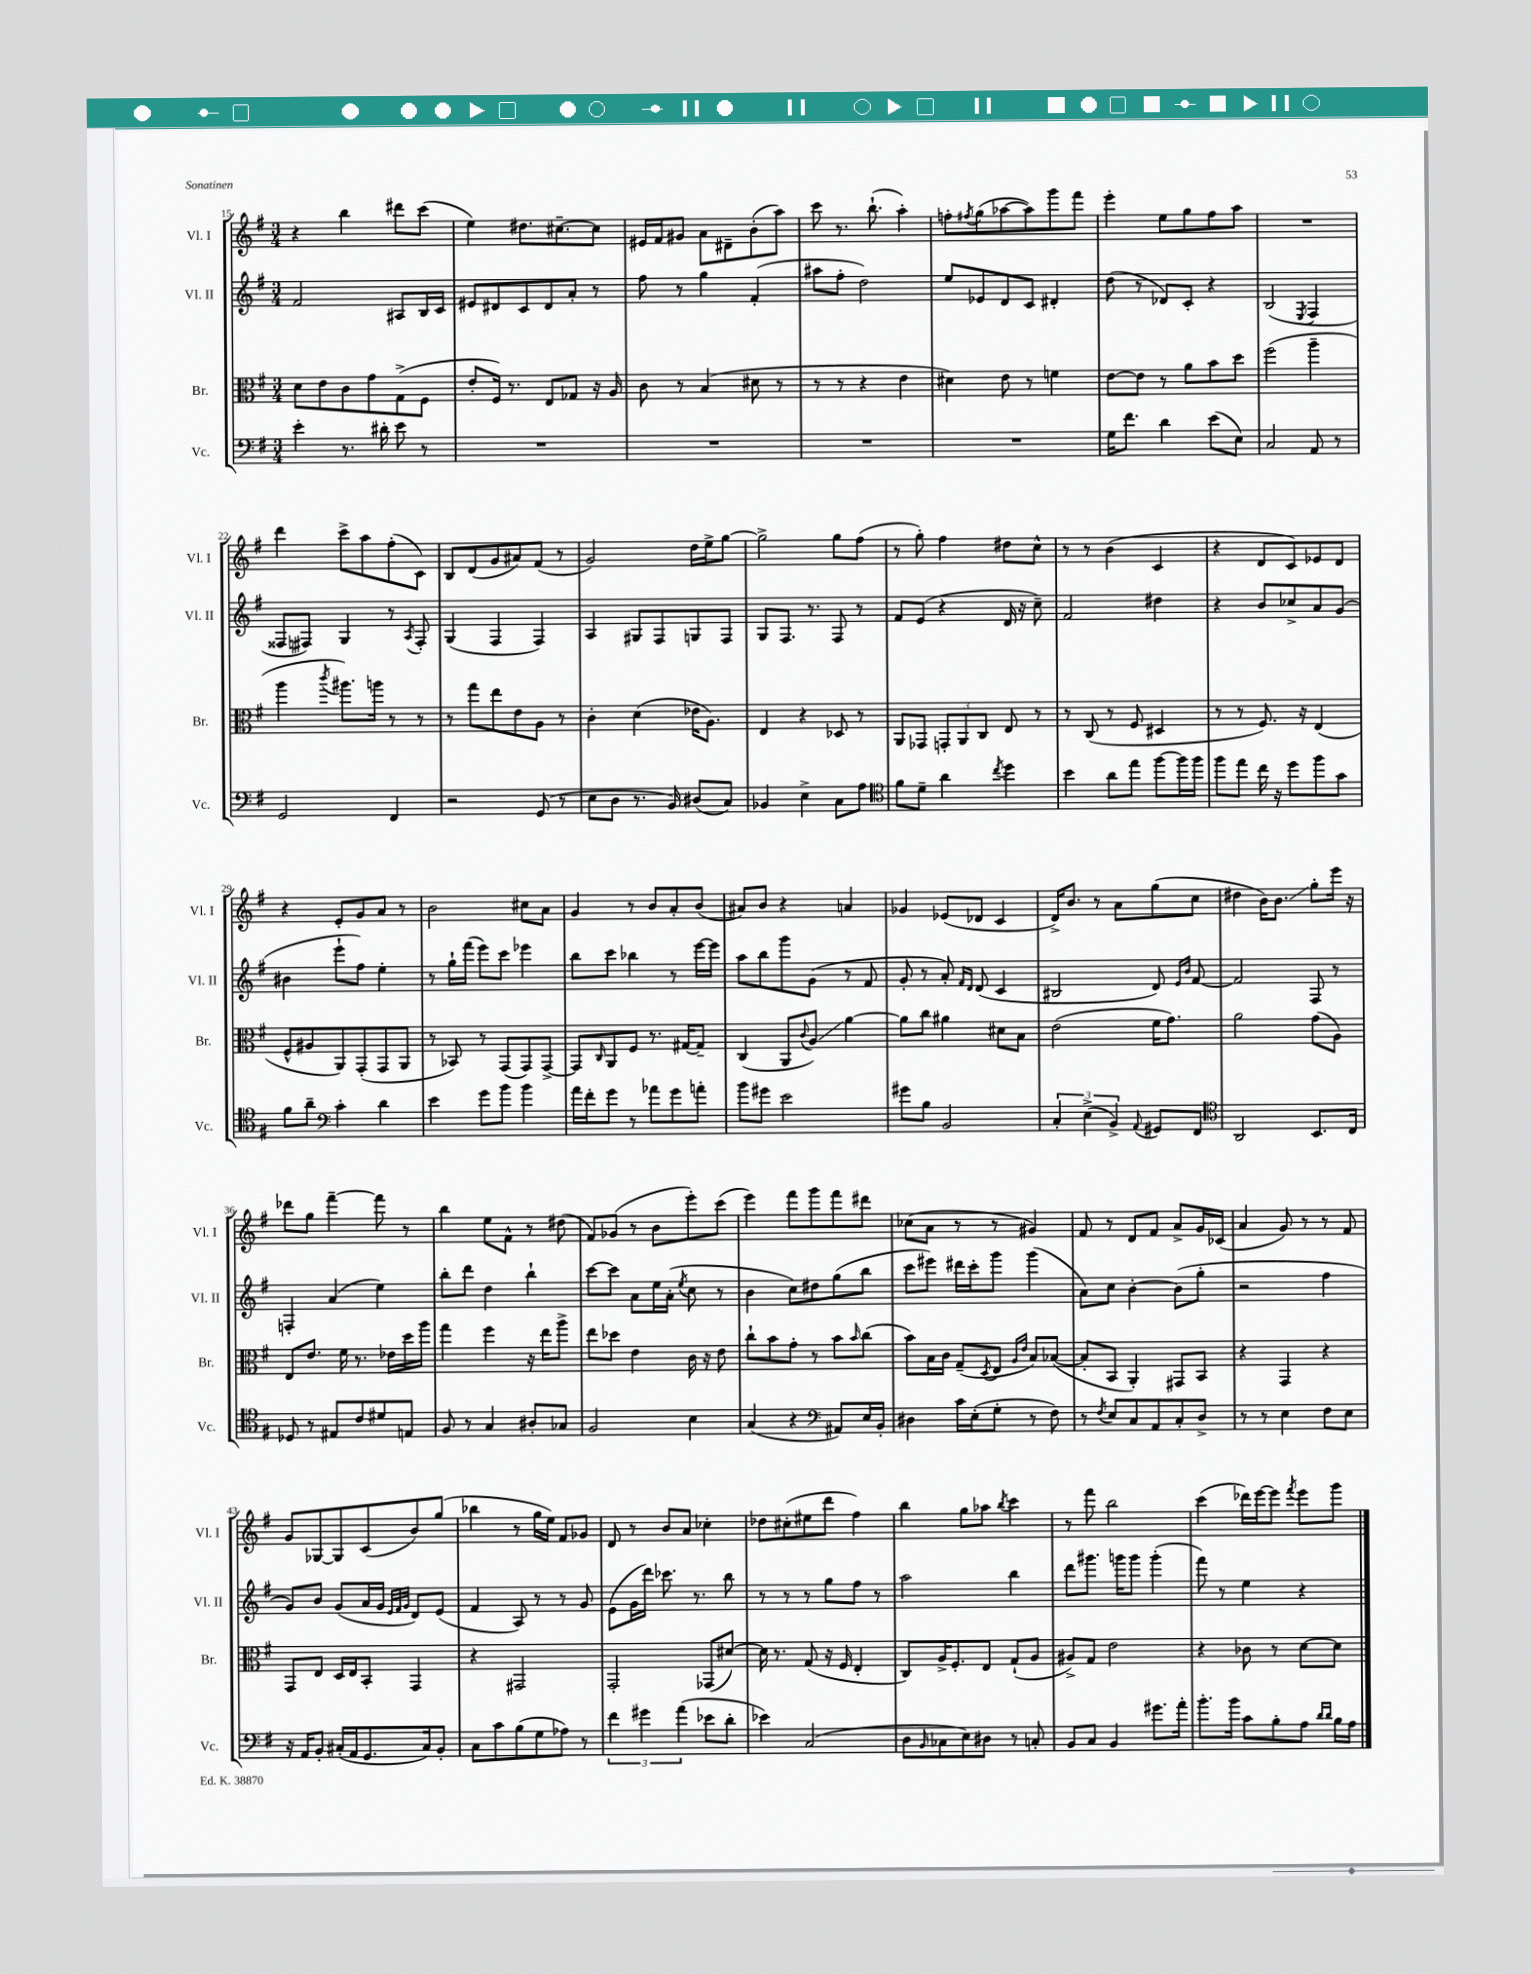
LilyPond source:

<<
\new StaffGroup <<
\new Staff = "s0" \with { instrumentName = "Vl. I" shortInstrumentName = "Vl. I" } {
    \clef treble \key g \major \numericTimeSignature \time 3/4
    r4 b''4 dis'''8 c'''8( |
    e''4) dis''8. cis''8.~-- cis''8 |
    eis'16 fis'16 gis'8 a'8 dis'8-- b'8-.( a''8) |
    c'''8 r8. b''8.-!( a''4-.) |
    f''8-. \acciaccatura { fis''8 } g''8( aes''8~ aes''8) g'''8 fis'''8 |
    e'''4-. e''8 g''8 fis''8 a''8 |
    R2. |
    d'''4 c'''8-> a''8 fis''8-.( c'8) |
    b8 d'8( g'8 ais'8) fis'8( r8 |
    g'2) d''16 e''16-> g''8~ |
    g''2-> g''8 fis''8( |
    r8 g''8-.) fis''4 dis''8 c''8-^ |
    r8 r8 b'4( c'4 |
    r4 d'8 c'8) ees'8 d'8 |
    r4 e'8-. g'8 a'8 r8 |
    b'2 cis''8 a'8 |
    g'4 r8 b'8 a'8-. b'8( |
    ais'8) b'8 r4 a'4 |
    ges'4 ees'8( des'8 c'4 |
    d'16->) b'8. r8 a'8 g''8( c''8 |
    dis''4 b'16) b'8.\glissando g''8-. e'''16 r16 |
    des'''8 g''8 fis'''4~-- fis'''8 r8 |
    b''4 e''8 fis'8-^ r8 dis''8( |
    fis'8) ges'8( r8 b'8 e'''8-.) c'''8( |
    e'''4) fis'''8 g'''8 fis'''8 dis'''8 |
    ces''8( a'8 r8 r8 gis'4) |
    fis'8 r8 d'8 fis'8 a'8-> g'16 ces'16( |
    a'4 g'8) r8 r8 fis'8 |
    g'8 ges8~ ges8 c'8( b'8) g''8( |
    bes''4 r8 g''16 e''16) fis'8 ges'8 |
    d'8 r8 b'8 a'8 ces''4-. |
    des''8 cis''8-.( eis''8 d'''8 fis''4) |
    b''4 g''8 aes''8 \acciaccatura { b''8 } c'''4 |
    r8 fis'''8 b''2 |
    c'''4( des'''16) e'''16~ e'''8 \acciaccatura { fis'''8 } e'''8 g'''8 \bar "|." |
}
\new Staff = "s1" \with { instrumentName = "Vl. II" shortInstrumentName = "Vl. II" } {
    \clef treble \key g \major \numericTimeSignature \time 3/4
    fis'2 ais8 b16 c'16 |
    eis'8 dis'8 c'8 dis'8 a'8-. r8 |
    fis''8 r8 g''4 fis'4-.( |
    ais''8 fis''8-. d''2) |
    e''8 ees'8 d'8 c'8 dis'4-. |
    d''8( r8 des'8) c'8-. r4 |
    b2( \acciaccatura { e8 } fis4 |
    fisis8 fis8) g4 r8 \acciaccatura { a8 } fis8-. |
    g4( fis4 fis4) |
    a4 gis8 fis8 g8 fis8 |
    g8 fis8. r8. fis8 r8 |
    fis'8 e'8( r4 d'16 r16 c''8--) |
    fis'2 dis''4 |
    r4 b'8 ces''8-> a'8 g'8( |
    bis'4 e'''8-! fis''8) e''4-. |
    r8 g''16-! fis'''16( e'''8) c'''8 ees'''4 |
    b''8 c'''8 bes''4 r8 e'''16~ e'''16 |
    a''8 b''8 g'''8 g'8( r8 fis'8 |
    g'8-. r8 a'8-.) \grace { fis'16 d'16 } d'8( c'4 |
    bis2 d'8) \grace { e'16 b'16 } fis'8~ |
    fis'2 fis8 r8 |
    f4-. a'4( e''4) |
    b''8-. d'''8 d''4 b''4-! |
    c'''8~ c'''8 a'8 e''16 a'16-.( \acciaccatura { e''8 } c''8 r8 |
    b'4 c''8) dis''8 g''8( b''8 |
    c'''8 eis'''8) dis'''16 c'''16-. g'''8 g'''4( |
    a'8) c''8 b'4~-. b'8( g''8-. |
    r2 fis''4 |
    g'8) b'8 g'8( a'16 g'16 \grace { e'32 fis'32 g'32 } d'8) e'8( |
    fis'4 a8) r8 r8 g'8 |
    e'8( g'16 d'''16) ces'''8. r8. b''8 |
    r8 r8 r8 g''8 fis''8 r8 |
    a''2 b''4 |
    d'''8 gis'''8. g'''16 g'''8 g'''4-.( |
    fis'''8) r8 e''4 r4 \bar "|." |
}
\new Staff = "s2" \with { instrumentName = "Br." shortInstrumentName = "Br." } {
    \clef alto \key g \major \numericTimeSignature \time 3/4
    d'8 e'8 c'8 g'8 g8->( fis8 |
    e'8-. fis16) r8. e8 ges8 r16 a16 |
    c'8 r8 b4( dis'8 r8 |
    r8 r8 r4 e'4 |
    dis'4) e'8 r8 f'4 |
    e'8~ e'8 r8 a'8 b'8 d''8 |
    fis''2( a''4-- |
    a''4 \acciaccatura { c'''8 } ais''8.) a''16 r8 r8 |
    r8 g''8 e''8 e'8 a8 r8 |
    c'4-. d'4( ees'16 a8.) |
    e4 r4 des8 r8 |
    a,8 ges,8 \tuplet 3/2 { g,8-. a,8 c8 } e8 r8 |
    r8 c8( r8 fis8 dis4 |
    r8 r8 fis8.) r16 e4( |
    fis8-^ ais8 a,8) g,8-.( g,8 a,8 |
    r8 bes,8) r8 g,8( g,8) g,8~-> |
    g,8 \grace { c16 } a,8 fis8 r8. gis16~ gis8-- |
    c4( a,8 \appoggiatura { c'8 } a8\glissando) a'4~ |
    a'8 c''8 ais'4 dis'8 b8 |
    e'2( fis'16 g'8.) |
    a'2 g'8( a8) |
    e8 e'8. fis'16 r8. ees'16 d''16 a''16 |
    g''4 fis''4 r16 e''16 a''8-> |
    e''8 des''8 e'4 c'16 r16 e'8 |
    c''8-! b'8 g'8-. r8 b'8 \grace { b'16 } c''8( |
    b'8) b16 c'16 g8--( \acciaccatura { d8 } e8 \grace { a16 e'16 } b8) bes8~( |
    bes8-. b,8 a,4-.) gis,8 b,8 |
    r4 g,4 r4 |
    g,8 e8 d16 e16 b,8-. g,4 |
    r4 gis,2 |
    g,2-. ges,8( dis'8~) |
    dis'16 r8. g8( r16 fis16 e4-. |
    c8) a16-> fis8.-. e8 g8-!( a8 |
    ais8->) g8 e'2 |
    r4 ces'8 r8 d'8~ d'8 \bar "|." |
}
\new Staff = "s3" \with { instrumentName = "Vc." shortInstrumentName = "Vc." } {
    \clef bass \key g \major \numericTimeSignature \time 3/4
    e'4-. r8. dis'16-. e'8 r8 |
    R2. |
    R2. |
    R2. |
    R2. |
    g16 fis'8. d'4 e'8( e8) |
    c2 a,8 r8 |
    g,2 fis,4 |
    r2 g,8( r8 |
    e8 d8 r8. b,16) dis8( c8) |
    bes,4 e4-> c8 a8 |
    \clef tenor fis'8 d'8-- a'4 \acciaccatura { c''8 } d''4 |
    b'4 a'8 e''8 fis''8~ fis''16 fis''16 |
    fis''8 e''8 c''16 r16 d''8 fis''8 g'8 |
    fis'8 a'8-- \clef bass c'4-. d'4 |
    e'4 g'8 b'8 b'4 |
    a'16 fis'16-. g'8 r8 aes'8 g'8 a'8-. |
    b'8 gis'8 e'2 |
    gis'8 b8 b,2 |
    \tuplet 3/2 { c4-. e4->( b,4->) } \appoggiatura { a,8 } gis,8 fis,8 |
    \clef tenor a,2 b,8. c16 |
    des8 r8 eis8 c'8 dis'8 e8 |
    fis8 r8 g4 ais8-. ges8 |
    fis2 b4 |
    g4( r4 \clef bass ais,8) e16 b,16-. |
    dis4 c'16 e16-.( g8-. r8 fis8) |
    r8 \acciaccatura { fis8 } e8 c8 a,8 c8-. d8-> |
    r8 r8 e4 fis8 e8 |
    r16 a,16 b,8-. cis16-.( a,16 g,8. cis16) b,8-. |
    c8 c'8 b8( g8 aes8) r8 |
    \tuplet 3/2 { fis'4 gis'4 a'4( } ees'8 d'8-. |
    ees'4) c2( |
    d8 \grace { b,16 } ces8 e8) dis8 r8 c8-. |
    b,8 c8 b,4 gis'8. a'16-. |
    b'8.-. b'16 c'8 b8-. a8 \grace { d'16 d'16 } b16 a16 \bar "|." |
}
>>
>>
\layout { \context { \Score currentBarNumber = #15 } }
